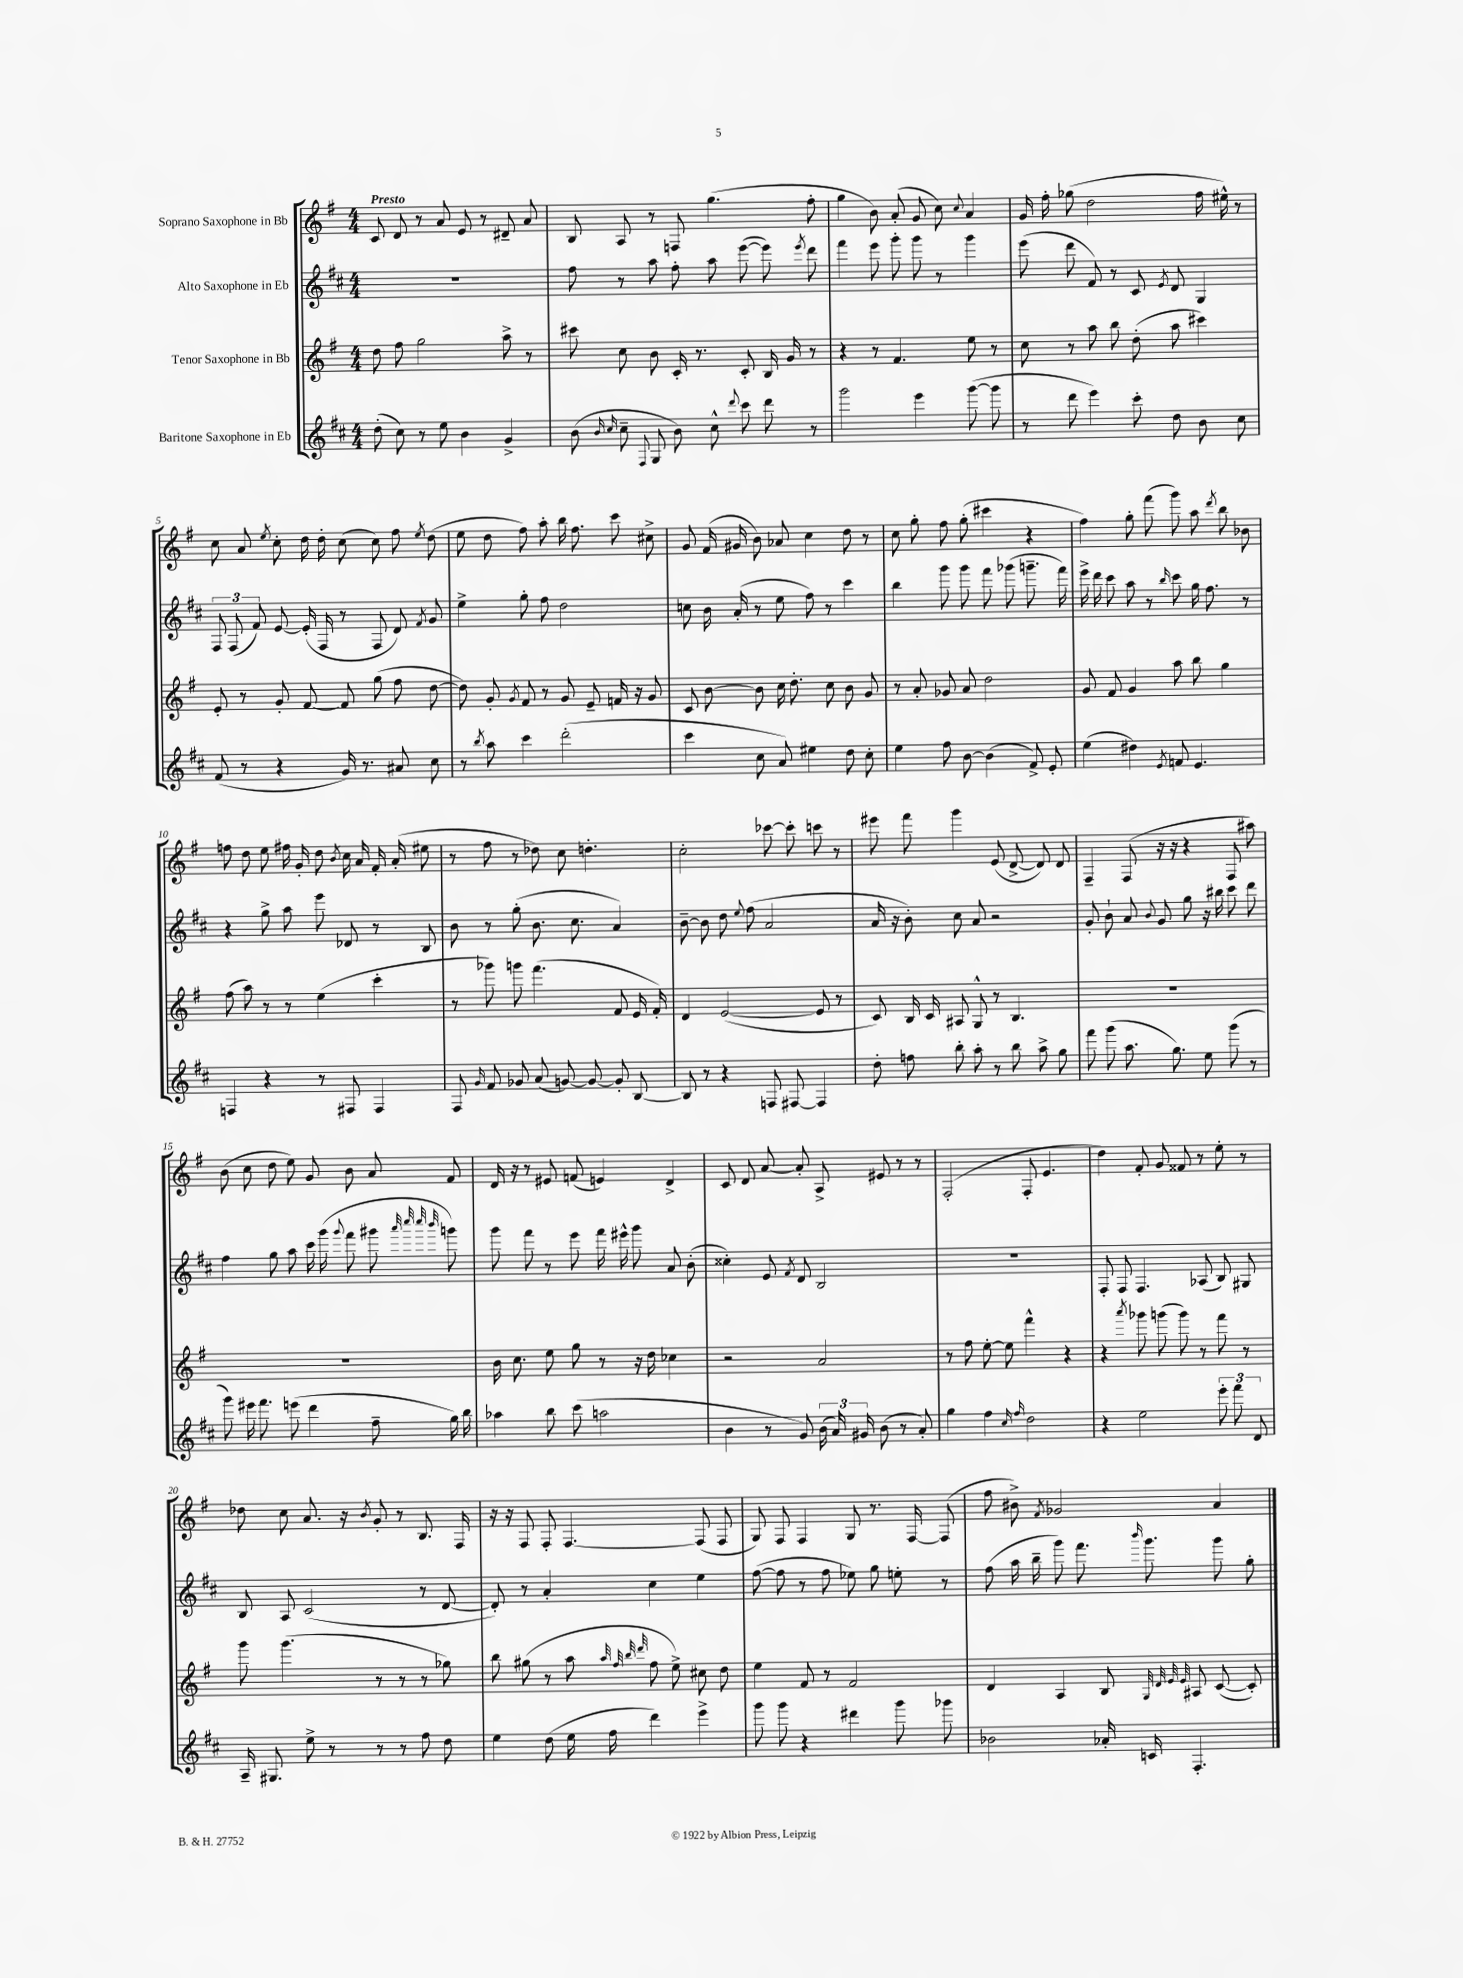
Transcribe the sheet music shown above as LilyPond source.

<<
\new StaffGroup <<
\new Staff = "s0" \with { instrumentName = "Soprano Saxophone in Bb" } {
    \clef treble \key g \major \numericTimeSignature \time 4/4 \tempo "Presto"
    \autoBeamOff c'8 d'8 r8 a'8 e'8 r8 dis'8-- a'8 |
    b8 a8 r8 f8 g''4.( fis''8-. |
    g''4 b'8) a'8-.( g'8 c''8) \appoggiatura { c''8 } a'4 |
    g'16 fis''16-. ges''8( d''2 fis''16 eis''16-^) r8 |
    c''8 a'8 \acciaccatura { e''8 } c''8-. d''16 d''16-. c''8( c''8) fis''8 \acciaccatura { e''8 } d''8( |
    e''8 d''8 fis''8) a''8-. b''16 fis''8. c'''8 cis''8-> |
    g'8 fis'16( gis'16 b'8) aes'8 c''4 d''8 r8 |
    c''8 g''8-. fis''8 g''8-.( cis'''4 r4 |
    fis''4) g''8-. fis'''8( g'''8) a''8 \acciaccatura { d'''8 } b''8 bes'8 |
    f''8 d''8 e''8 fis''16 g'16-. d''8 \acciaccatura { b'8 } c''16 a'16 fis'16-. a'16-.( eis''8 |
    r8 fis''8 r8 des''8) c''8 d''4.-. |
    c''2-. ces'''8~ ces'''8-. c'''8 r8 |
    eis'''8 fis'''8 g'''4 e'8( d'8~-> d'8) d'8 |
    fis4-- fis8( r16 r16 r4 fis8 ais''8) |
    b'8( c''8 d''8 e''8) g'8 b'8 a'8 fis'8 |
    d'16 r16 r8 eis'8 f'8( e'4) d'4-> |
    c'8 d'8 a'8~ a'8-. a8-> eis'8 r8 r8 |
    fis2-.( fis8-. e'4. |
    d''4) fis'8-. g'8 fisis'8 r8 e''8-. r8 |
    des''8 c''8 a'8. r16 \acciaccatura { b'8 } g'8-. r8 b8. fis16 |
    r16 r16 fis8 fis8-. fis4.~ fis8( fis8 |
    g8) fis8 fis4 g8 r8. fis16~ fis8( |
    fis''8 bis'8->) \acciaccatura { fis'8 } ges'2 a'4 \bar "|." |
}
\new Staff = "s1" \with { instrumentName = "Alto Saxophone in Eb" } {
    \clef treble \key d \major \numericTimeSignature \time 4/4
    \autoBeamOff R1 |
    fis''8 r8 a''8 fis''8-. a''8 e'''8~( e'''8) \acciaccatura { e'''8 } d'''8 |
    fis'''4 e'''8 g'''8-. g'''8 r8 g'''4 |
    e'''8( d'''8 fis'8) r8 cis'8 \acciaccatura { e'8 } d'8 g4 |
    \tuplet 3/2 { fis8 fis8( fis'8) } e'8~ e'16-.( fis16 r8 fis8 d'8) \acciaccatura { fis'8 } g'8 |
    e''4-> g''8-. fis''8 d''2 |
    c''8 b'16 a'16-.( r8 e''8 fis''8) r8 cis'''4 |
    b''4 g'''8 g'''8 fis'''8 ges'''8( g'''8.-- fis'''16) |
    e'''16-> d'''16 cis'''8 a''8 r8 \grace { b''16 } cis'''8 g''16 fis''8. r8 |
    r4 g''8-> a''8 e'''8 des'8 r8 b8 |
    b'8 r8 g''8-.( b'8. cis''8. a'4) |
    b'8~-- b'8 d''8 \appoggiatura { e''8 } fis''8( a'2 |
    a'16 r16 b'8-.) cis''8 a'8 r2 |
    g'8-. b'8-! a'8 \appoggiatura { b'8 } g'8 g''8 r16 bis''16 cis'''8 d'''8 |
    fis''4 g''8 a''8 cis'''16 g'''16( \appoggiatura { g'''8 } fis'''8 gis'''8 \grace { a'''32 cis''''32 cis''''32 b'''32 } g'''8) |
    g'''8 fis'''8 r8 e'''8 fis'''16 eis'''16-^ g'''8 a'8 b'8-.( |
    cisis''4-.) e'8 \acciaccatura { fis'8 } d'8 b2 |
    R1 |
    fis8-. fis8 fis4. aes8( b8) gis8 |
    b8 a8 cis'2( r8 d'8~ |
    d'8-.) r8 a'4-. cis''4 e''4 |
    fis''8~( fis''8 r8 fis''8 ees''8) g''8 e''8-. r8 |
    fis''8( a''16 b''16-- g'''8) fis'''8. \grace { b'''16 } g'''8. g'''8 g''8-. \bar "|." |
}
\new Staff = "s2" \with { instrumentName = "Tenor Saxophone in Bb" } {
    \clef treble \key g \major \numericTimeSignature \time 4/4
    \autoBeamOff d''8 fis''8 g''2 a''8-> r8 |
    cis'''8 c''8 b'8 c'16-. r8. c'8-. b16 g'16 r8 |
    r4 r8 fis'4. e''8 r8 |
    c''8 r8 a''8 b''8 d''8-.( a''8 cis'''4) |
    e'8-. r8 g'8-. fis'8~ fis'8 g''8( fis''8 d''8~ |
    d''8) g'8-. \acciaccatura { g'8 } fis'8 r8 g'8 e'8-- f'16 r16 g'8 |
    c'8 b'8~ b'8 c''16 d''8.-. c''8 b'8 g'8 |
    r8 a'8-. ges'8 a'8 d''2 |
    g'8 fis'8 g'4 a''8 b''8 g''4 |
    fis''8( a''8) r8 r8 e''4( c'''4-. |
    r8 ges'''8) g'''8 fis'''4.( fis'8 e'16 fis'16-.) |
    d'4 e'2~( e'8 r8 |
    c'8) b16 c'16 ais8 g8-^ r8 b4. |
    R1 |
    R1 |
    b'16 c''8. e''8 g''8 r8 r16 d''16 ces''4 |
    r2 a'2 |
    r8 fis''8 e''8~-. e''8 fis'''4-^ r4 |
    r4 \acciaccatura { a'''8 } ges'''8 g'''8( g'''8) r8 fis'''8 r8 |
    g'''8 g'''4.( r8 r8 r8 ges''8) |
    b''8 gis''8( r8 a''8 \grace { a''32 fis''32 b''32 d'''32 } fis''8 e''8->) cis''8 d''8 |
    e''4 fis'8 r8 fis'2 |
    d'4 a4 b8 \grace { g32 d'32 e'32 e'32 } ais8 c'8~( c'8-.) \bar "|." |
}
\new Staff = "s3" \with { instrumentName = "Baritone Saxophone in Eb" } {
    \clef treble \key d \major \numericTimeSignature \time 4/4
    \autoBeamOff d''8-.( cis''8) r8 e''8 b'4 g'4-> |
    b'8( \grace { b'16 cis''16 } cis''8-- \appoggiatura { fis8 } g8 b'8) cis''8-^ \appoggiatura { d'''8 } cis'''8 d'''8 r8 |
    g'''2 e'''4 g'''8~( g'''8 |
    r8 d'''8 e'''4) cis'''8-. d''8 b'8 cis''8 |
    fis'8( r8 r4 g'16) r8. ais'8 cis''8 |
    r8 \acciaccatura { b''8 } a''8 cis'''4 d'''2-.( |
    cis'''4 cis''8 a'8) eis''4 d''8 cis''8-. |
    e''4 fis''8 b'8~ b'4( fis'8->) e'8-. |
    e''4( dis''4) \acciaccatura { e'8 } f'8 e'4. |
    f4 r4 r8 fis8 fis4 |
    fis8 \grace { g'16 } fis'8 ges'8 a'8( g'8~) g'8~ g'8-. b8~ |
    b8 r8 r4 f8 fis8~ fis4 |
    d''8-. f''8 b''8-. a''8-. r8 b''8 a''8-> g''8 |
    fis'''8 g'''8( a''8. g''8.) e''8 g'''8( r8 |
    g'''8) eis'''16 fis'''8. e'''8( d'''4 fis''8-- g''16) b''16 |
    aes''4 b''8 cis'''8( a''2 |
    b'4 r8 g'8) \tuplet 3/2 { b'16( a'16) gis'16 } b'8( r8 a'8-.) |
    g''4 fis''4 \grace { cis''16 fis''16 } d''2 |
    r4 e''2 \tuplet 3/2 { e'''8-. fis'''8 d'8 } |
    a16-- gis8. e''8-> r8 r8 r8 fis''8 d''8 |
    e''4 d''8( e''16 fis''16 d'''4) e'''4-> |
    g'''8 g'''8 r4 dis'''4 g'''8 ges'''8 |
    bes'2 aes'16-. c'16 fis4.-. \bar "|." |
}
>>
>>
